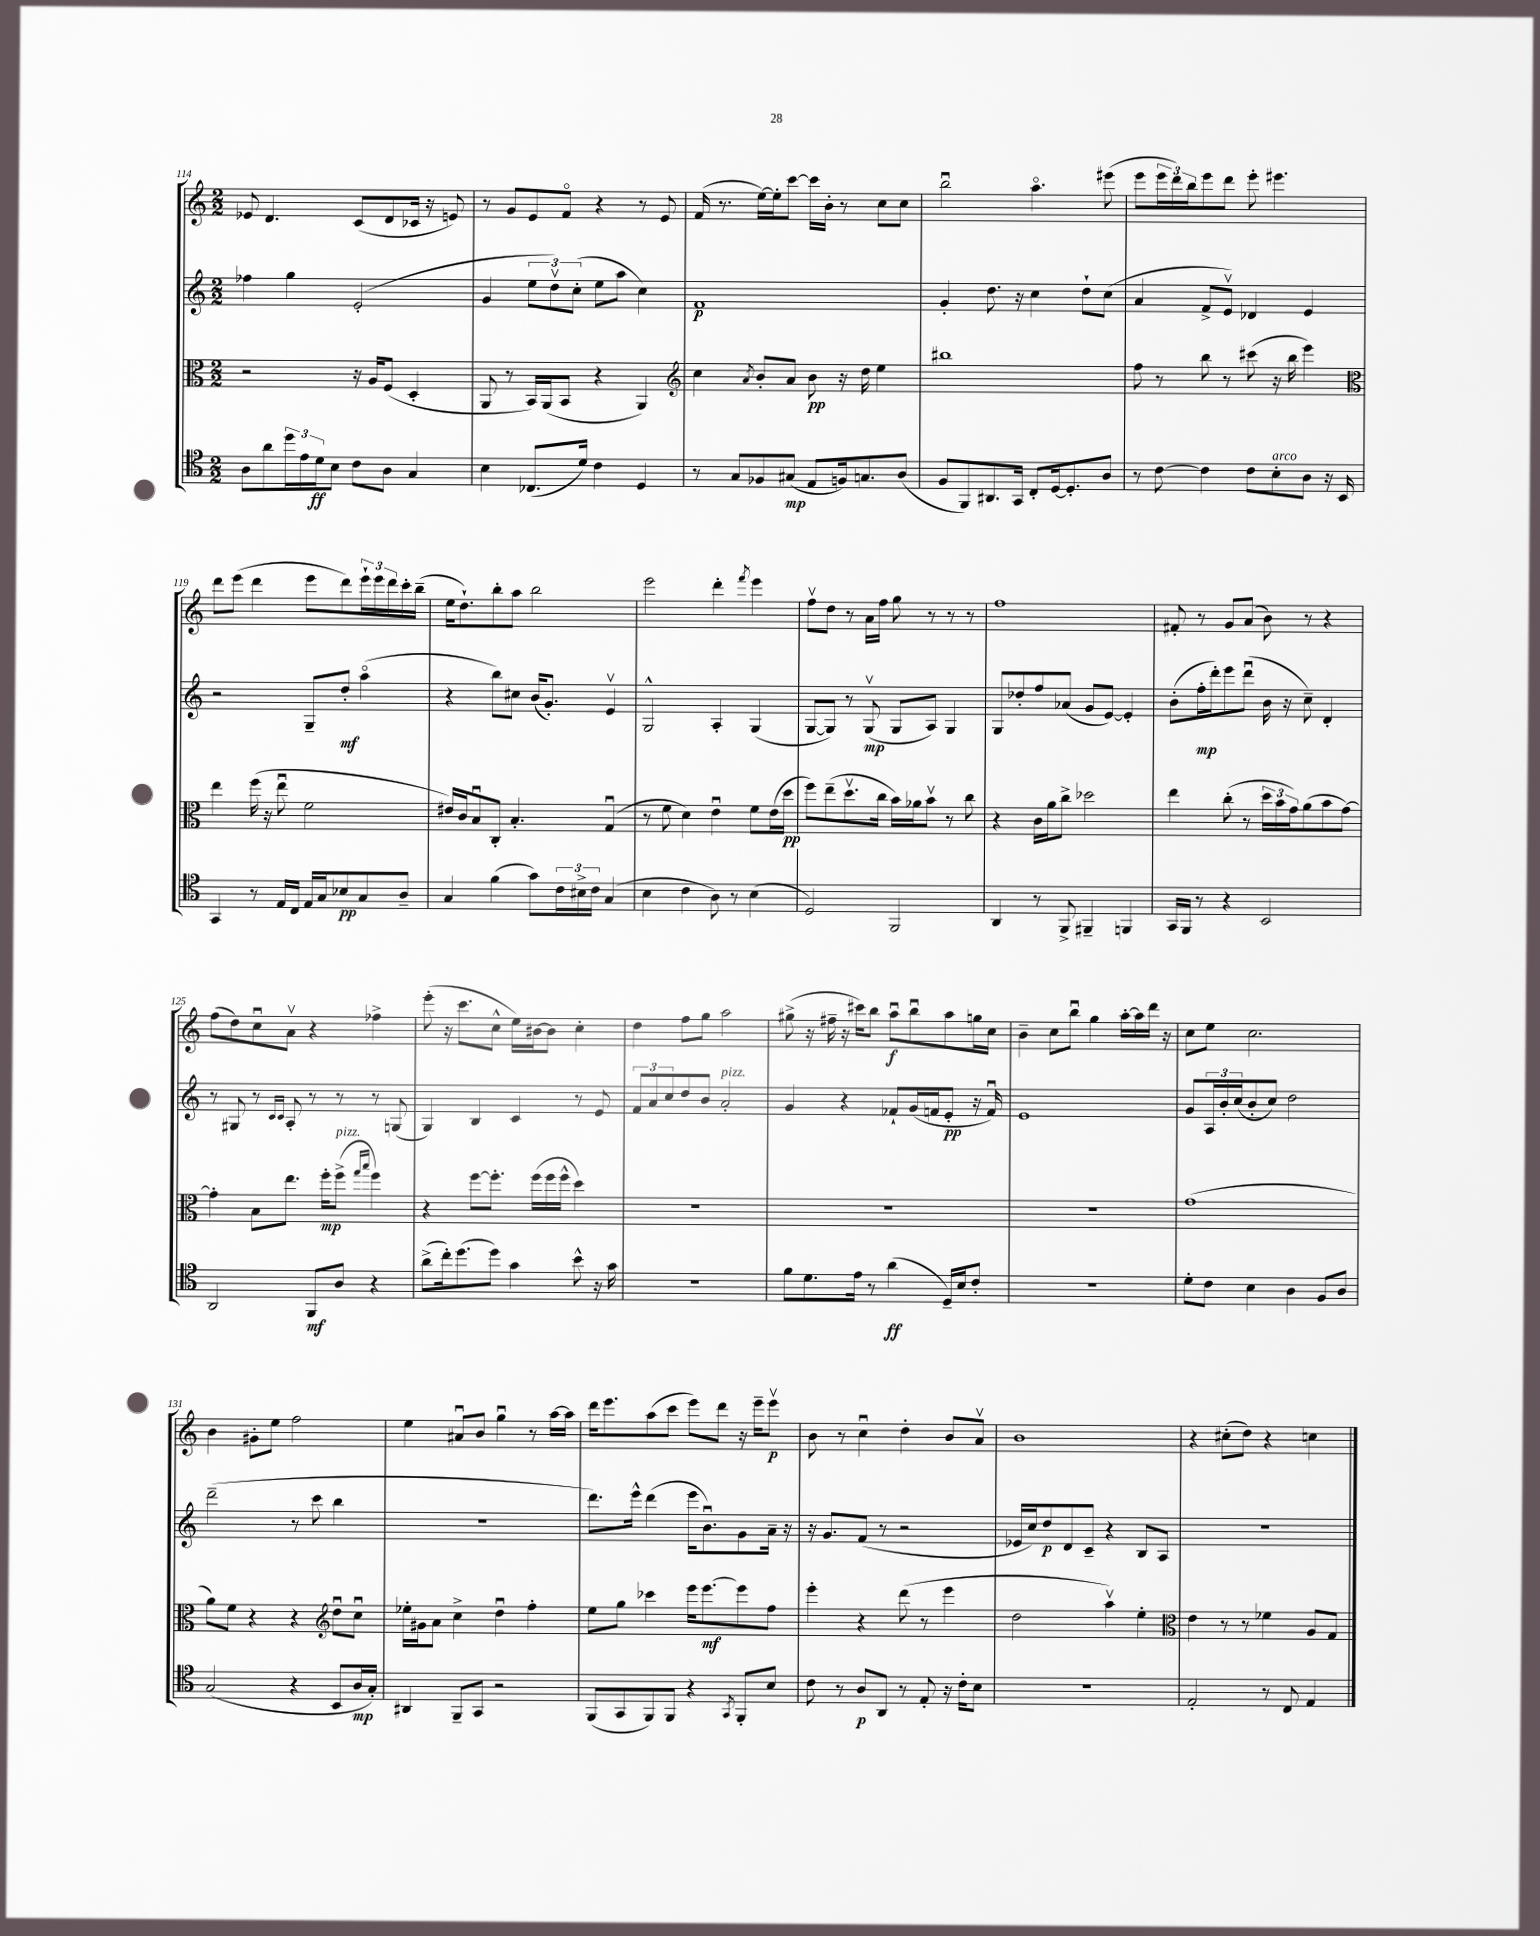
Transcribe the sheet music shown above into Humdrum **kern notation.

**kern	**dynam	**kern	**dynam	**kern	**dynam	**kern	**dynam
*part4	*part4	*part3	*part3	*part2	*part2	*part1	*part1
*staff4	*staff4	*staff3	*staff3	*staff2	*staff2	*staff1	*staff1
*clefC4	*	*clefC3	*	*clefG2	*	*clefG2	*
*k[]	*	*k[]	*	*k[]	*	*k[]	*
*M2/2	*	*M2/2	*	*M2/2	*	*M2/2	*
=114	=114	=114	=114	=114	=114	=114	=114
8A\L	.	2r	.	4ff-X\	.	8e-X/	.
8a\	.	.	.	.	.	4.d/	.
24dd\L	.	.	.	4gg\	.	.	.
24e\	.	.	.	.	.	.	.
24d\J	ff	.	.	.	.	.	.
8B\J	.	.	.	.	.	.	.
8c\L	.	16r	.	(2e'/	.	(8c/L	.
.	.	16A/KL	.	.	.	.	.
8A\J	.	(8F/J	.	.	.	8d/	.
4G/	.	4D'/	.	.	.	16c-X/Jk	.
.	.	.	.	.	.	16r	.
.	.	.	.	.	.	8en/)	.
=115	=115	=115	=115	=115	=115	=115	=115
4B\	.	8AA/	.	4g/	.	8r	.
.	.	8r	.	.	.	8g/L	.
(8.C-X/L	.	16BB/LL)	.	12ee\L	.	8e/	.
.	.	(16AA/J	.	.	.	.	.
.	.	.	.	12ddv\)	.	.	.
.	.	8BB/J	.	.	.	8f/J	.
.	.	.	.	(12cc'\J	.	.	.
16d/Jk)	.	.	.	.	.	.	.
4c\	.	4r	.	8ee\L	.	4r	.
.	.	.	.	8aa\J	.	.	.
4D/	.	4AA/)	.	4cc\)	.	8r	.
.	.	.	.	.	.	8e/	.
=116	=116	=116	=116	=116	=116	=116	=116
*	*	*clefG2	*	*	*	*	*
8r	.	4cc\	.	1f	p	(16f/	.
.	.	.	.	.	.	8.r	.
8G/L	.	.	.	.	.	.	.
.	.	8qa/	.	.	.	.	.
8F-X/	.	8b'/L	.	.	.	[16ee\LL)	.
.	.	.	.	.	.	16ee'\J]	.
(8G#X/J	mp	8a/J	.	.	.	[8ccc\J	.
8E/L	.	8b\	pp	.	.	16ccc\LL]	.
.	.	.	.	.	.	16b'\JJ	.
16Fn/k)	.	16r	.	.	.	8r	.
8.Gn/	.	16dd\	.	.	.	.	.
.	.	4ee\	.	.	.	8cc\L	.
(8A/J	.	.	.	.	.	8cc\J	.
=117	=117	=117	=117	=117	=117	=117	=117
8F/L	.	1bb#X	.	4g'/	.	2bbu\	.
8FF/)	.	.	.	.	.	.	.
8.AA#X/	.	.	.	8.dd\	.	.	.
16GG/Jk	.	.	.	16r	.	.	.
8C'/L	.	.	.	4cc\	.	4.aa\	.
[16D/k	.	.	.	.	.	.	.
8.D'/]	.	.	.	.	.	.	.
.	.	.	.	8dd`\L	.	.	.
8A/J	.	.	.	(8cc\J	.	(8eee#X\	.
=118	=118	=118	=118	=118	=118	=118	=118
8r	.	8ff\	.	4a/	.	8eee\L	.
[8c\	.	8r	.	.	.	24eee\L	.
.	.	.	.	.	.	24ddd\)	.
.	.	.	.	.	.	24bb\J	.
4c\]	.	8bb\	.	8f^/L	.	8eee\	.
.	.	8r	.	8ev/J)	.	8ddd\J	.
8c\L	.	(8ccc#X\	.	4d-X/	.	8eee'\	.
!LO:TX:a:i:t=arco	!	!	!	!	!	!	!
8B'\	.	16r	.	.	.	4.eee#X\	.
.	.	16bb\	.	.	.	.	.
8A\J	.	4eee\)	.	4e/	.	.	.
16r	.	.	.	.	.	.	.
16BB/	.	.	.	.	.	.	.
!!LO:LB:g=z
=119	=119	=119	=119	=119	=119	=119	=119
*	*	*clefC3	*	*	*	*	*
4GG/	.	4ee\	.	2r	.	8ddd\L	.
.	.	.	.	.	.	(8eee\J	.
8r	.	(16ff\	.	.	.	4ddd\	.
.	.	16r	.	.	.	.	.
16E/LL	.	8eeu\	.	.	.	.	.
16C/JJ	.	.	.	.	.	.	.
16E/LL	.	2f\	.	8G~/L	.	8eee\L	.
16G/J	.	.	.	.	.	.	.
8B-X/	pp	.	.	8dd'/J	mf	8ddd\)	.
8G/	.	.	.	(4aa\	.	24eee`\L	.
.	.	.	.	.	.	24eee\	.
.	.	.	.	.	.	24ddd\	.
8A~/J	.	.	.	.	.	16ccc'\	.
.	.	.	.	.	.	(16bb~\JJ	.
=120	=120	=120	=120	=120	=120	=120	=120
4G/	.	16e#X/LL)	.	4r	.	16ee\KL	.
.	.	16c/J	.	.	.	8.dd`\)	.
.	.	8Bu/	.	.	.	.	.
(4f\	.	8C'/J	.	8bb\L)	.	8bb'\	.
.	.	4.B'/	.	8cc#X\J	.	8aa\J	.
8g\L)	.	.	.	(16b/KL	.	2bb\	.
.	.	.	.	8.g'/J)	.	.	.
24c\L	.	.	.	.	.	.	.
24B#X^\	.	.	.	.	.	.	.
24c\JJ	.	.	.	.	.	.	.
(4G/	.	(4Gu/	.	4ev/	.	.	.
=121	=121	=121	=121	=121	=121	=121	=121
4B\	.	8r	.	2G^^/	.	2eee\	.
.	.	8f\	.	.	.	.	.
4c\	.	4d\)	.	.	.	.	.
8A\)	.	4eu\	.	4A'/	.	4ddd'\	.
8r	.	.	.	.	.	.	.
.	.	.	.	.	.	8qfff/	.
(4B\	.	8f\L	.	(4G/	.	4eee\	.
.	.	(16e\L	.	.	.	.	.
.	.	16dd\JJ	pp	.	.	.	.
=122	=122	=122	=122	=122	=122	=122	=122
2D/)	.	8ff\L)	.	[8G/L	.	8ffv\L	.
.	.	(8ee~\	.	8G/J])	.	8dd\J	.
.	.	8.ddv\	.	8r	.	8r	.
.	.	.	.	(8Gv/	mp	16a\LL	.
.	.	16cc\Jk	.	.	.	16ff\JJ	.
2FF/	.	16b\LL)	.	8G/L	.	8gg\	.
.	.	16a-X\J	.	.	.	.	.
.	.	8bv\J	.	8A/J)	.	8r	.
.	.	8r	.	4G/	.	8r	.
.	.	8cc\	.	.	.	8r	.
=123	=123	=123	=123	=123	=123	=123	=123
4AA/	.	4r	.	8G/L	.	1ff	.
.	.	.	.	8dd-X'/	.	.	.
8r	.	16c\LL	.	8ff/	.	.	.
.	.	16a\J	.	.	.	.	.
8FF^/	.	8cc^\J	.	(8a-X/J	.	.	.
4FF#X~/	.	2dd-X\	.	8g/L	.	.	.
.	.	.	.	[8e/J)	.	.	.
4FFn/	.	.	.	4e'/]	.	.	.
=124	=124	=124	=124	=124	=124	=124	=124
16GG/LL	.	4ee\	.	(8b'\L	.	8f#X'/	.
16FF/JJ	.	.	.	.	.	.	.
8r	.	.	.	16ff'\L	mp	8r	.
.	.	.	.	16ddd'\J)	.	.	.
4r	.	(8cc'\	.	8eee\	.	8g/L	.
.	.	8r	.	(8dddu\J	.	(8a/J	.
2BB/	.	24dd\LL	.	16b\	.	8b\)	.
.	.	24b\	.	.	.	.	.
.	.	.	.	16r	.	.	.
.	.	24g\J)	.	.	.	.	.
.	.	(8a\	.	8cc~\)	.	8r	.
.	.	8b\	.	4d'/	.	4r	.
.	.	[8g\J)	.	.	.	.	.
!!LO:LB:g=z
=125	=125	=125	=125	=125	=125	=125	=125
2AA/	.	4g'\]	.	8r	.	(8ff\L	.
.	.	.	.	8G#X/	.	8dd\)	.
.	.	8B\L	.	8r	.	8ccu\	.
.	.	.	.	16qqc/LL	.	.	.
.	.	.	.	16qqc/JJ	.	.	.
.	.	8.ee\J	.	8A'/	.	8av\J	.
8FF/L	mf	.	.	8r	.	4r	.
.	.	16ff'\KL	mp	.	.	.	.
!	!	!LO:TX:a:i:t=pizz.	!	!	!	!	!
8A/J	.	(8ff^\J	.	8r	.	.	.
.	.	16qqgg/LL	.	.	.	.	.
.	.	16qqbb/JJ	.	.	.	.	.
4r	.	4ff\)	.	8r	.	4ff-X^\	.
.	.	.	.	(8Gn/	.	.	.
=126	=126	=126	=126	=126	=126	=126	=126
(8a^\L	.	4r	.	4G/)	.	(8eee'\	.
16cc'\k)	.	.	.	.	.	16r	.
(8.dd\	.	.	.	.	.	8.ccc\L	.
.	.	[8ff\L	.	4B/	.	.	.
8dd\J)	.	8.ff'\J]	.	.	.	8cc^^\J	.
4g\	.	.	.	4c/	.	16ee\LL)	.
.	.	(16ff\LL	.	.	.	[16b#X\J	.
.	.	16ff\	.	.	.	8b#\J]	.
.	.	16ff^^\JJ	.	.	.	.	.
8b^^\	.	4dd\)	.	8r	.	4cc'\	.
16r	.	.	.	8e/	.	.	.
16g\	.	.	.	.	.	.	.
=127	=127	=127	=127	=127	=127	=127	=127
1r	.	1r	.	12f/L	.	4dd\	.
.	.	.	.	12a/	.	.	.
.	.	.	.	12cc/	.	.	.
.	.	.	.	8dd/	.	8ff\L	.
.	.	.	.	8b/J	.	8gg\J	.
!	!	!	!	!LO:TX:a:i:t=pizz.	!	!	!
.	.	.	.	2a'/	.	2aa\	.
=128	=128	=128	=128	=128	=128	=128	=128
8f\L	.	1r	.	4g/	.	(8gg#X^\	.
8.d\	.	.	.	.	.	16r	.
.	.	.	.	.	.	16ff#X~\	.
.	.	.	.	4r	.	16r	.
16e\Jk	.	.	.	.	.	16ccc#X\KL)	.
8r	.	.	.	.	.	8bb\J	.
(4a\	ff	.	.	8f-X`/L	.	8aau\L	f
.	.	.	.	(16g/L	.	8bbu\	.
.	.	.	.	16fn/J	.	.	.
16D~/LL)	.	.	.	8e'/J	pp	8aa\	.
16B/J	.	.	.	.	.	.	.
8c'/J	.	.	.	16r	.	16ggn\L	.
.	.	.	.	16fu/)	.	16cc\JJ	.
=129	=129	=129	=129	=129	=129	=129	=129
1r	.	1r	.	1e	.	4b~\	.
.	.	.	.	.	.	8cc\L	.
.	.	.	.	.	.	8bbu\J	.
.	.	.	.	.	.	4gg\	.
.	.	.	.	.	.	[16aa'\LL	.
.	.	.	.	.	.	16aa\]	.
.	.	.	.	.	.	16ddd\JJ	.
.	.	.	.	.	.	16r	.
=130	=130	=130	=130	=130	=130	=130	=130
8d'\L	.	(1g	.	8g/L	.	8cc\L	.
8c\J	.	.	.	24A/L	.	8ee\J	.
.	.	.	.	24b'/	.	.	.
.	.	.	.	(24cc/J	.	.	.
4B\	.	.	.	8b'/	.	2.cc\	.
.	.	.	.	8cc/J)	.	.	.
4A\	.	.	.	2dd\	.	.	.
8F/L	.	.	.	.	.	.	.
8A/J	.	.	.	.	.	.	.
!!LO:LB:g=z
=131	=131	=131	=131	=131	=131	=131	=131
(2G/	.	8a\L)	.	(2ddd~\	.	4b\	.
.	.	8f\J	.	.	.	.	.
.	.	4r	.	.	.	8g#X'\L	.
.	.	.	.	.	.	8ee\J	.
4r	.	4r	.	8r	.	2ff\	.
.	.	.	.	8ccc\	.	.	.
*	*	*clefG2	*	*	*	*	*
8BB/L	.	8ddu\L	.	4bb\	.	.	.
16A/L	mp	8ccu\J	.	.	.	.	.
16G'/JJ)	.	.	.	.	.	.	.
=132	=132	=132	=132	=132	=132	=132	=132
4AA#X/	.	16ee-X'\LL	.	1r	.	4ee\	.
.	.	16g#X\J	.	.	.	.	.
.	.	8a\J	.	.	.	.	.
8FF~/L	.	4cc^\	.	.	.	8a#Xu/L	.
8GG/J	.	.	.	.	.	8b/J	.
2r	.	4ddu\	.	.	.	4ggu\	.
.	.	4ff'\	.	.	.	8r	.
.	.	.	.	.	.	[16aa\LL	.
.	.	.	.	.	.	16aa\JJ]	.
=133	=133	=133	=133	=133	=133	=133	=133
(8FF/L	.	8ee\L	.	8.ddd\L)	.	16ddd\KL	.
.	.	.	.	.	.	8.eee\	.
8GG/	.	8gg\J	.	.	.	.	.
.	.	.	.	16eee^^\Jk	.	.	.
8FF/)	.	4ccc-X\	.	(4ddd\	.	(8aa\	.
8FF/J	.	.	.	.	.	8ccc\J	.
4r	.	16eee\KL	.	16eee\KL	.	8eee\L)	.
.	.	[8.eee\	mf	8.bu\)	.	.	.
.	.	.	.	.	.	8ddd\J	.
8qGG/	.	.	.	.	.	.	.
8FF'/L	.	8eee\]	.	8g\	.	16r	.
.	.	.	.	.	.	16eee~\KL	.
8B/J	.	8ff\J	.	16a~\Jk	.	8eeev\J	p
.	.	.	.	16r	.	.	.
=134	=134	=134	=134	=134	=134	=134	=134
8c\	.	4eee'\	.	16r	.	8b\	.
.	.	.	.	8.g/L	.	.	.
8r	.	.	.	.	.	8r	.
8A/L	p	4r	.	(8f/J	.	4ccu\	.
8AA/J	.	.	.	8r	.	.	.
8r	.	(8ddd\	.	2r	.	4dd'\	.
8E'/	.	8r	.	.	.	.	.
16r	.	4eee\	.	.	.	8b/L	.
16c'\KL	.	.	.	.	.	.	.
8B\J	.	.	.	.	.	8av/J	.
=135	=135	=135	=135	=135	=135	=135	=135
1r	.	2dd\	.	16e-X/LL	.	1b	.
.	.	.	.	16cc/J)	.	.	.
.	.	.	.	8dd/	p	.	.
.	.	.	.	8d/	.	.	.
.	.	.	.	8c~/J	.	.	.
.	.	4aav\)	.	4r	.	.	.
.	.	4ee'\	.	8B/L	.	.	.
.	.	.	.	8A/J	.	.	.
=136	=136	=136	=136	=136	=136	=136	=136
*	*	*clefC3	*	*	*	*	*
2E'/	.	4e\	.	1r	.	4r	.
.	.	8r	.	.	.	(8cc#X'\L	.
.	.	8r	.	.	.	8dd\J)	.
8r	.	4f-X\	.	.	.	4r	.
8C/	.	.	.	.	.	.	.
4E/	.	8A/L	.	.	.	4ccn\	.
.	.	8G/J	.	.	.	.	.
==	==	==	==	==	==	==	==
*-	*-	*-	*-	*-	*-	*-	*-
